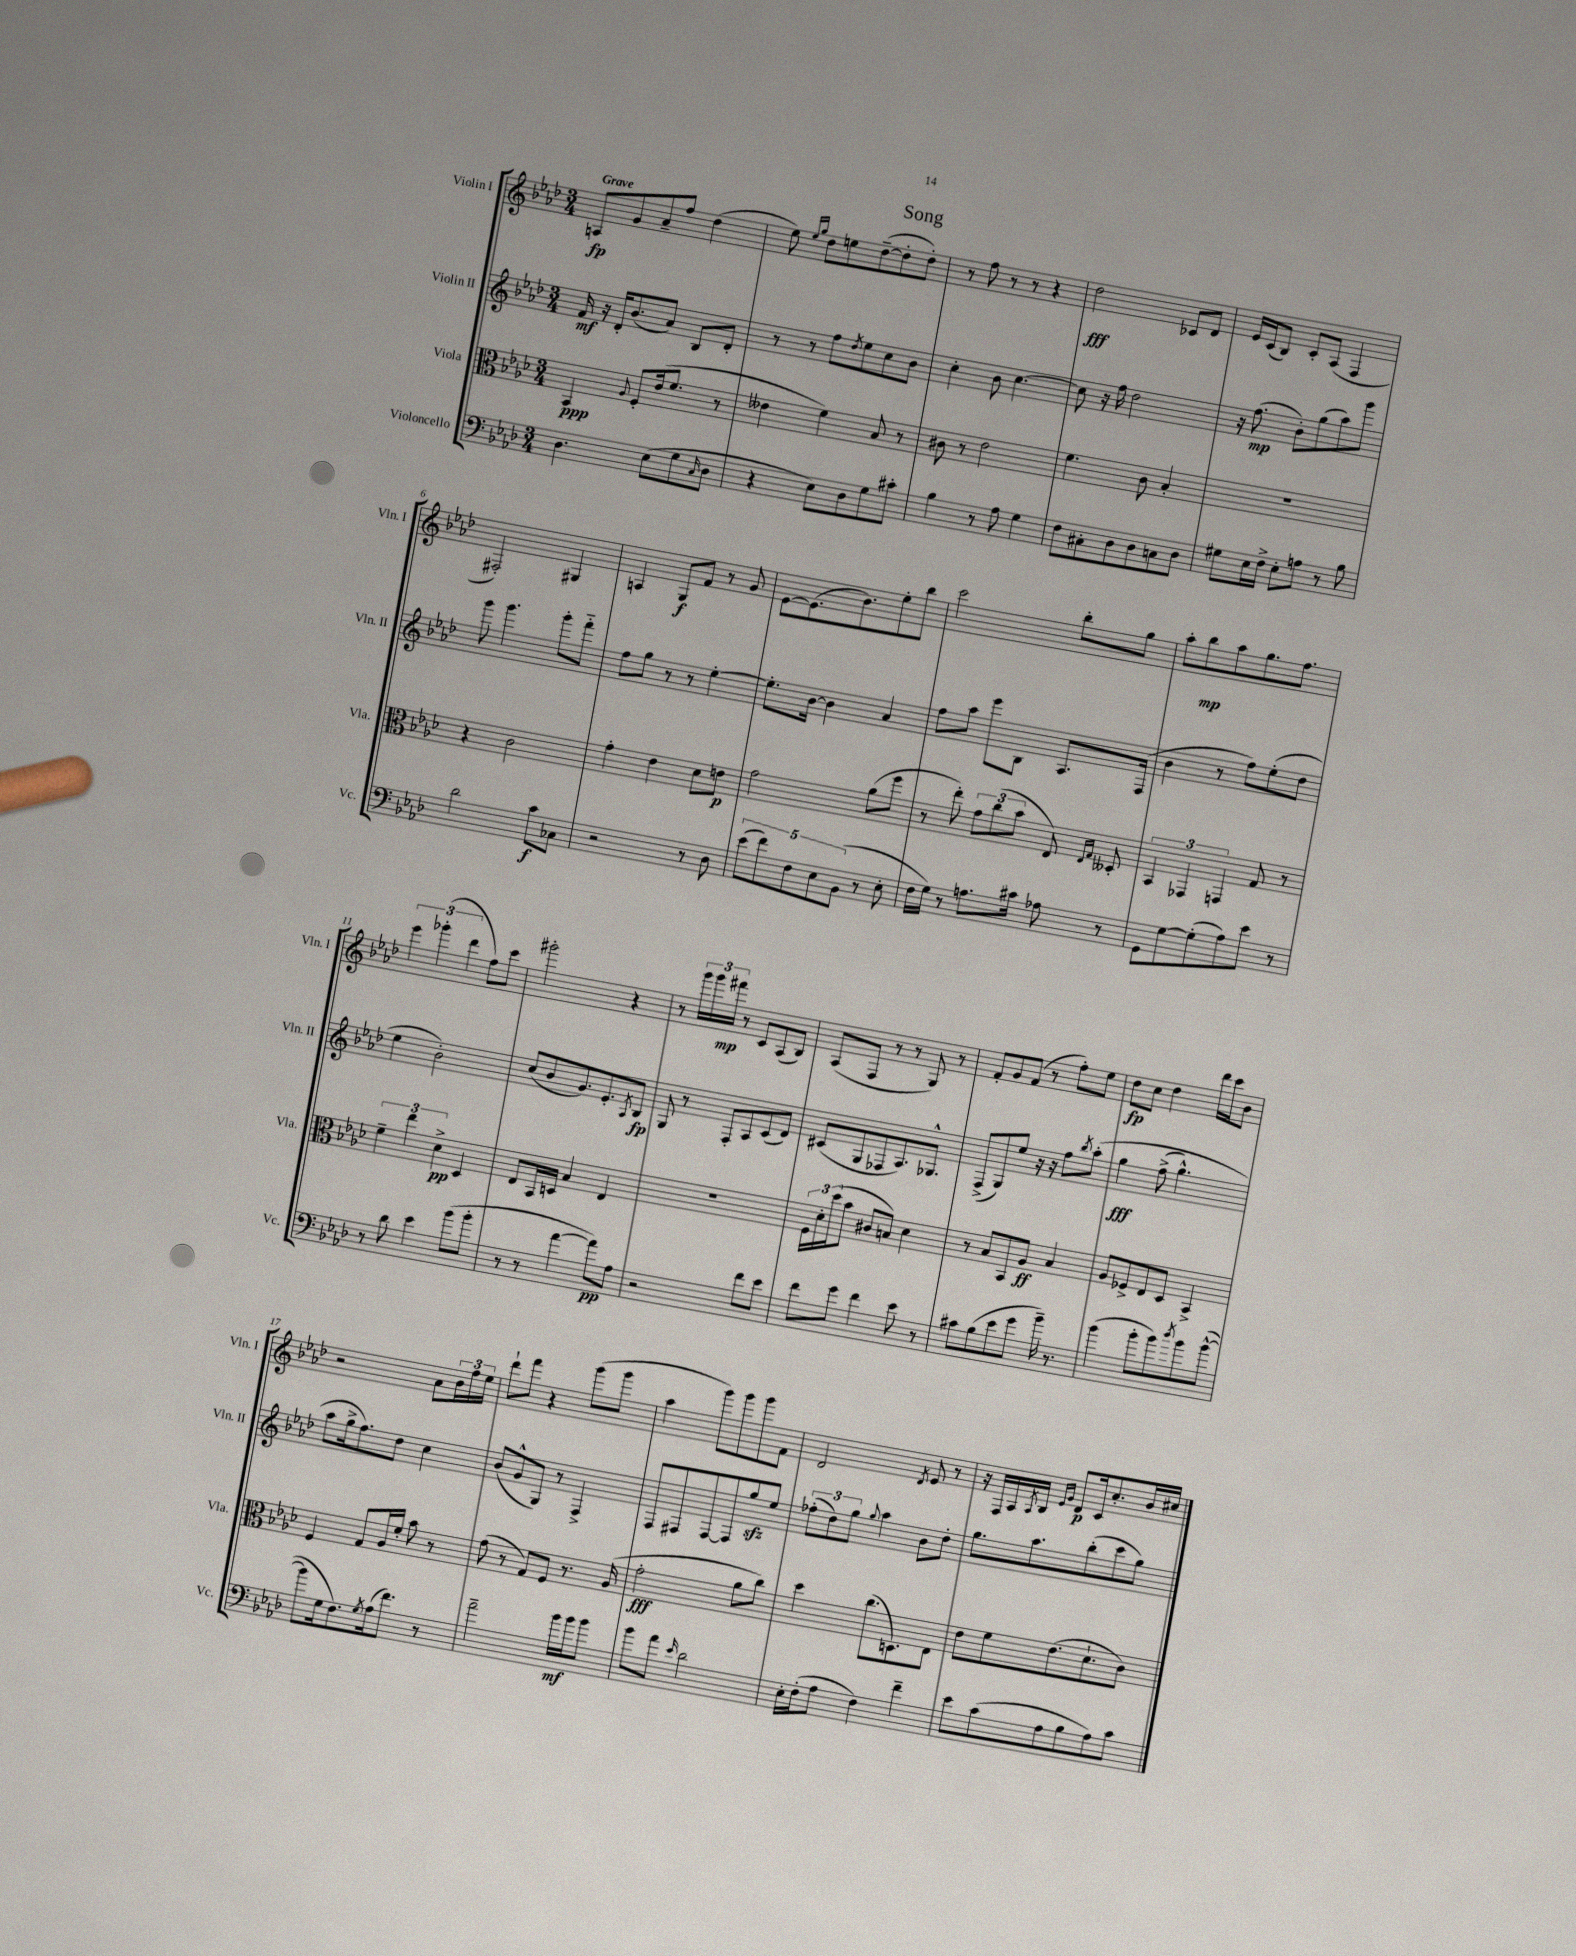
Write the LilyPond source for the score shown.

\header { title = "Song" }
<<
\new StaffGroup <<
\new Staff = "s0" \with { instrumentName = "Violin I" shortInstrumentName = "Vln. I" } {
    \clef treble \key aes \major \numericTimeSignature \time 3/4 \tempo "Grave"
    a8\fp g'8 aes'8-- f''8 des''4( |
    ees''8) \grace { ees''16 g''16 } des''8 e''8 des''8~--( des''8-. des''8-.) |
    r8 f''8 r8 r8 r4 |
    des''2\fff ces'8 des'8 |
    ees'16 c'16( bes8) c'8-. aes8( f4 |
    fis2-.) gis4 |
    a4 g8\f f'8 r8 g'8 |
    ees'8~ ees'8.( bes'8.) ees''8-. bes''8 |
    c'''2 bes''8-. g''8 |
    aes''8-. bes''8\mp aes''8 g''8. f''8. |
    \tuplet 3/2 { ees'''4 ges'''4-.( des'''4 } f''8) c'''8 |
    gis'''2-. r4 |
    r8 \tuplet 3/2 { g'''16 g'''16 fis'''16\mp } r8 c'8 aes8( bes8) |
    aes8( f8 r8 r8 g8) r8 |
    f'8-. g'8 f'8( r8 f''8-.) ees''8 |
    des''8\fp c''8 des''4 des'''16 c'''16 bes'8 |
    r2 aes'8 \tuplet 3/2 { bes'16 f''16 ees''16 } |
    des'''8-! f'''8 r4 g'''8( g'''8 |
    aes''4 g'''8) g'''8 g'''8 f'8 |
    des'2 \acciaccatura { des'8 } ees'8 r8 |
    r16 f16 aes16 \acciaccatura { aes8 } bes16 \grace { ees'16 g'16 } des'8\p c'16 c''8.-. bes'16 cis''16 \bar "|." |
}
\new Staff = "s1" \with { instrumentName = "Violin II" shortInstrumentName = "Vln. II" } {
    \clef treble \key aes \major \numericTimeSignature \time 3/4
    f'16\mf r16 des'16-. bes'8.( aes'8) bes8 des'8-. |
    r8 r8 f''8 \acciaccatura { des''8 } ees''8 c''8 bes'8 |
    c''4-. bes'8 c''4.~ |
    c''8 r16 f''16 des''2 |
    r16 f''8.\mp( bes'8-.) g''8( aes''8) g'''8 |
    g'''8 g'''4. g'''8-. f'''8-_ |
    f''8 g''8 r8 r8 ees''4~-. |
    ees''8.-. bes'16~ bes'4 aes'4 |
    f''8 aes''8 ees'''8 bes8 aes8. f16( |
    bes'4 r8 f''8) ees''8-.( des''8 |
    ees''4 bes'2-.) |
    c''8( bes'8 g'8.) ees'8.-. \acciaccatura { aes8 } bes8\fp |
    g8 r8 f8-. aes8 c'8( des'8) |
    cis'8( g8 fes8 aes8.) ges8.-^ |
    f8->( g8) ees''8 r16 r16 f''8 \acciaccatura { bes''8 } aes''8-.\( |
    g''4\fff f''8->( g''4.-^) |
    aes''8 g''16-> f''8.\) des''8 c''4 |
    bes'8( g'8-^ g8) r8 f4-> |
    f8 fis8 fis8~ fis8 g''8\sfz ees''8 |
    \tuplet 3/2 { fes''8-.( des''8) g''8 } \appoggiatura { g''8 } aes''4 bes'8 des''8-. |
    g''8. aes''8. bes''8-.( c'''8 g''8) \bar "|." |
}
\new Staff = "s2" \with { instrumentName = "Viola" shortInstrumentName = "Vla." } {
    \clef alto \key aes \major \numericTimeSignature \time 3/4
    bes,4\ppp \appoggiatura { aes8 } f8-. ees'16( f'8. r8 |
    eeses'4 f'4) bes8 r8 |
    cis'8 r8 ees'2 |
    f'4. c'8 bes4-. |
    R2. |
    r4 c'2 |
    g'4-. ees'4 des'8 e'8\p |
    g'2 aes'8( f''8 |
    r8 ees''8-.) \tuplet 3/2 { g'8 c''8( bes'8 } ees8) \grace { ees16 g16 } deses8-. |
    \tuplet 3/2 { bes,4 ges,4 g,4 } g8 r8 |
    \tuplet 3/2 { f'4-- ees''4 des'4->\pp } des4 |
    ees8 bes,16 d16 bes4 ees4 |
    R2. |
    \tuplet 3/2 { f16 des'16-. des''16( } bes'8 cis'8 b8) des'4 |
    r8 bes8 bes,8 aes8\ff bes4 |
    aes8 fes8-> ees8 des8 bes,4-> |
    f4 g8 aes16 f'16-. bes'8 r8 |
    g'8( r8 g8) f8 r8. aes16( |
    g'2-.\fff aes'8 c''8) |
    des''4 c''8.( d8.) ees8 |
    ees'8 f'8 ees'8.( des'8.-! c'8) \bar "|." |
}
\new Staff = "s3" \with { instrumentName = "Violoncello" shortInstrumentName = "Vc." } {
    \clef bass \key aes \major \numericTimeSignature \time 3/4
    des4. ees8( g8 \grace { c16 } des8 |
    r4 ees8) des8 g8 cis'8-. |
    bes4 r8 aes8 g4 |
    f8 cis8-. des8 des8 c8 des8 |
    gis8 ees16 f16-> ees8-. a8 r8 bes8 |
    des'2 c'8\f ces8 |
    r2 r8 des8 |
    \tuplet 5/4 { ees'8( f'8) f8 ees8 bes,8( } r8 ees8-. |
    f16 g16) r8 a8. cis'16 aes8 r8 |
    g,8 g8~ g8-.( aes8) ees'8 r8 |
    r8 des'8 ees'4 bes'8( bes'8-. |
    r8 r8 aes'4~ aes'8\pp) aes8 |
    r2 f'8 ees'8 |
    f'8 g'8 f'4 ees'8 r8 |
    cis'8 bes8( ees'8 g'8 bes'16--) r8. |
    bes'4( bes'8-. bes'8) \acciaccatura { des''8 } bes'8 bes'8~-^( |
    bes'8 g16 f8.) \acciaccatura { g8 } aes16( f'8.) r8 |
    aes'2-- bes'16\mf bes'16 bes'8 |
    bes'8 aes'8 \grace { ees'16 } des'2 |
    ees16-. f16-.( aes8 f4) f'4-- |
    ees'8 c'8( aes8 bes8 aes8) c'8 \bar "|." |
}
>>
>>
